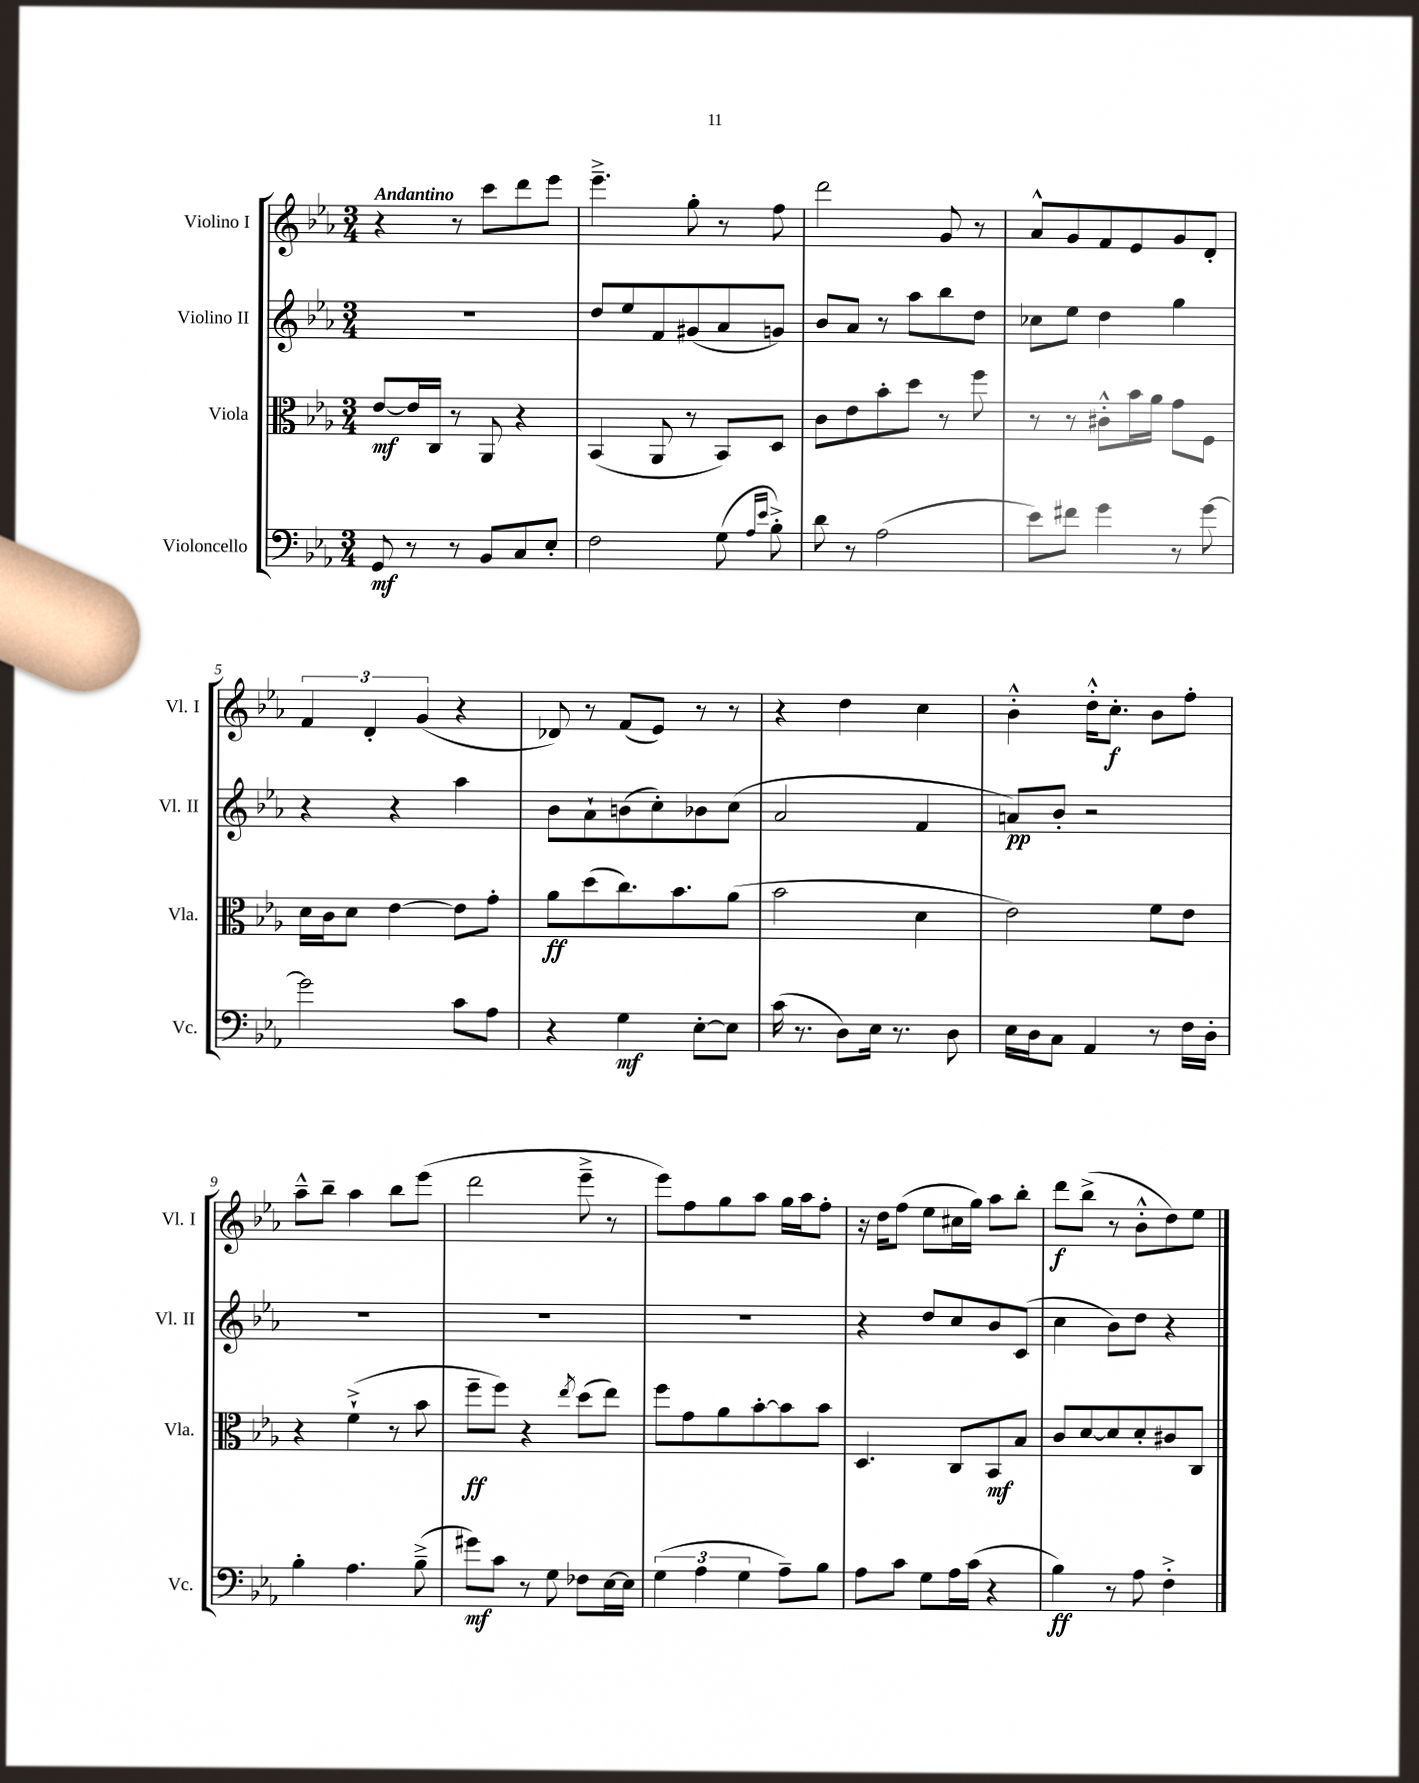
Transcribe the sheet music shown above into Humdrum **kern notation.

**kern	**dynam	**kern	**dynam	**kern	**dynam	**kern	**dynam
*part4	*part4	*part3	*part3	*part2	*part2	*part1	*part1
*staff4	*staff4	*staff3	*staff3	*staff2	*staff2	*staff1	*staff1
*I"Violoncello	*	*I"Viola	*	*I"Violino II	*	*I"Violino I	*
*I'Vc.	*	*I'Vla.	*	*I'Vl. II	*	*I'Vl. I	*
*clefF4	*	*clefC3	*	*clefG2	*	*clefG2	*
*k[b-e-a-]	*	*k[b-e-a-]	*	*k[b-e-a-]	*	*k[b-e-a-]	*
*M3/4	*	*M3/4	*	*M3/4	*	*M3/4	*
=1	=1	=1	=1	=1	=1	=1	=1
!	!	!	!	!	!	!LO:TX:a:B:t=Andantino	!
8GG/	mf	[8e-/L	mf	2.r	.	4r	.
8r	.	16e-/L]	.	.	.	.	.
.	.	16C/JJ	.	.	.	.	.
8r	.	8r	.	.	.	8r	.
8BB-/L	.	8AA-/	.	.	.	8ccc\L	.
8C/	.	4r	.	.	.	8ddd\	.
8E-'/J	.	.	.	.	.	8eee-\J	.
=2	=2	=2	=2	=2	=2	=2	=2
2F\	.	(4BB-/	.	8dd/L	.	4.eee-~^\	.
.	.	.	.	8ee-/	.	.	.
.	.	8AA-/	.	8f/	.	.	.
.	.	8r	.	(8g#X/	.	8gg'\	.
(8G\	.	8BB-/L)	.	8a-/	.	8r	.
16qqA-/LL	.	.	.	.	.	.	.
16qqe-/JJ	.	.	.	.	.	.	.
8B-'^\)	.	8D/J	.	8gn/J)	.	8ff\	.
=3	=3	=3	=3	=3	=3	=3	=3
8d\	.	8c\L	.	8b-/L	.	2ddd\	.
8r	.	8e-\	.	8a-/J	.	.	.
(2A-\	.	8b-'\	.	8r	.	.	.
.	.	8dd\J	.	8aa-\L	.	.	.
.	.	8r	.	8bb-\	.	8g/	.
.	.	8ff\	.	8dd\J	.	8r	.
=4	=4	=4	=4	=4	=4	=4	=4
8e-\L)	.	8r	.	8cc-X\L	.	8a-^^/L	.
8f#X\J	.	8r	.	8ee-\J	.	8g/	.
4g\	.	8c#X'^^\L	.	4dd\	.	8f/	.
.	.	16b-\L	.	.	.	8e-/	.
.	.	16a-\JJ	.	.	.	.	.
8r	.	8g\L	.	4gg\	.	8g/	.
[8g\	.	8F\J	.	.	.	8d'/J	.
!!LO:LB:g=z
=5	=5	=5	=5	=5	=5	=5	=5
2g\]	.	16d\LL	.	4r	.	6f/	.
.	.	16c\J	.	.	.	.	.
.	.	8d\J	.	.	.	.	.
.	.	.	.	.	.	6d'/	.
.	.	[4e-\	.	4r	.	.	.
.	.	.	.	.	.	(6g/	.
8c\L	.	8e-\L]	.	4aa-\	.	4r	.
8A-\J	.	8g'\J	.	.	.	.	.
=6	=6	=6	=6	=6	=6	=6	=6
4r	.	8a-\L	ff	8b-\L	.	8d-X/)	.
.	.	(8dd\	.	8a-`\	.	8r	.
4G\	mf	8.cc\)	.	(8bn\	.	(8f/L	.
.	.	.	.	8cc'\)	.	8e-/J)	.
.	.	8.b-\	.	.	.	.	.
[8E-'\L	.	.	.	8b-X\	.	8r	.
8E-\J]	.	(8a-\J	.	(8cc\J	.	8r	.
=7	=7	=7	=7	=7	=7	=7	=7
(16c\	.	2b-\	.	2a-/	.	4r	.
8.r	.	.	.	.	.	.	.
8D\L)	.	.	.	.	.	4dd\	.
16E-\Jk	.	.	.	.	.	.	.
8.r	.	.	.	.	.	.	.
.	.	4d\	.	4f/	.	4cc\	.
8D\	.	.	.	.	.	.	.
=8	=8	=8	=8	=8	=8	=8	=8
16E-\LL	.	2e-\)	.	8an/L)	pp	4b-'^^\	.
16D\J	.	.	.	.	.	.	.
8C\J	.	.	.	8b-'/J	.	.	.
4AA-/	.	.	.	2r	.	16dd'^^\KL	.
.	.	.	.	.	.	8.cc'\J	f
8r	.	8f\L	.	.	.	8b-\L	.
16F\LL	.	8e-\J	.	.	.	8ff'\J	.
16D'\JJ	.	.	.	.	.	.	.
!!LO:LB:g=z
=9	=9	=9	=9	=9	=9	=9	=9
4B-'\	.	4r	.	2.r	.	8aa-~^^\L	.
.	.	.	.	.	.	8bb-~\J	.
4.A-\	.	(4f`^\	.	.	.	4aa-\	.
.	.	8r	.	.	.	8bb-\L	.
(8B-~^\	.	8b-\	.	.	.	(8eee-\J	.
=10	=10	=10	=10	=10	=10	=10	=10
8g#X\L)	mf	8ff~\L	ff	2.r	.	2ddd\	.
8c\J	.	8ff\J)	.	.	.	.	.
8r	.	4r	.	.	.	.	.
8G\	.	.	.	.	.	.	.
.	.	8qee-/	.	.	.	.	.
8F-X\L	.	(8dd\L	.	.	.	8eee-~^\	.
[16E-\L	.	8ee-\J)	.	.	.	8r	.
16E-\JJ]	.	.	.	.	.	.	.
=11	=11	=11	=11	=11	=11	=11	=11
(6G\	.	8ff\L	.	2.r	.	8eee-\L)	.
.	.	8g\	.	.	.	8ff\	.
6A-\	.	.	.	.	.	.	.
.	.	8a-\	.	.	.	8gg\	.
6G\	.	.	.	.	.	.	.
.	.	[8b-'\	.	.	.	8aa-\J	.
8A-~\L)	.	8b-\]	.	.	.	16gg\LL	.
.	.	.	.	.	.	16aa-\J	.
8B-\J	.	8b-\J	.	.	.	8ff'\J	.
=12	=12	=12	=12	=12	=12	=12	=12
8A-\L	.	4.D/	.	4r	.	16r	.
.	.	.	.	.	.	16dd\KL	.
8c\J	.	.	.	.	.	(8ff\J	.
8G\L	.	.	.	8dd/L	.	8ee-\L	.
16A-\L	.	8C/L	.	8cc/	.	16cc#X\L	.
(16c\JJ	.	.	.	.	.	16gg\JJ)	.
4r	.	8BB-/	mf	8b-/	.	8aa-\L	.
.	.	8B-/J	.	(8c/J	.	8bb-'\J	.
=13	=13	=13	=13	=13	=13	=13	=13
4B-\)	ff	8c/L	.	4cc\	.	8ddd\L	f
.	.	[8d/	.	.	.	(8bb-^\J	.
8r	.	8d/]	.	8b-\L)	.	8r	.
8A-\	.	8d'/	.	8dd\J	.	8b-'^^\L	.
4F'^\	.	8c#X/	.	4r	.	8dd\)	.
.	.	8C/J	.	.	.	8ee-\J	.
==	==	==	==	==	==	==	==
*-	*-	*-	*-	*-	*-	*-	*-
